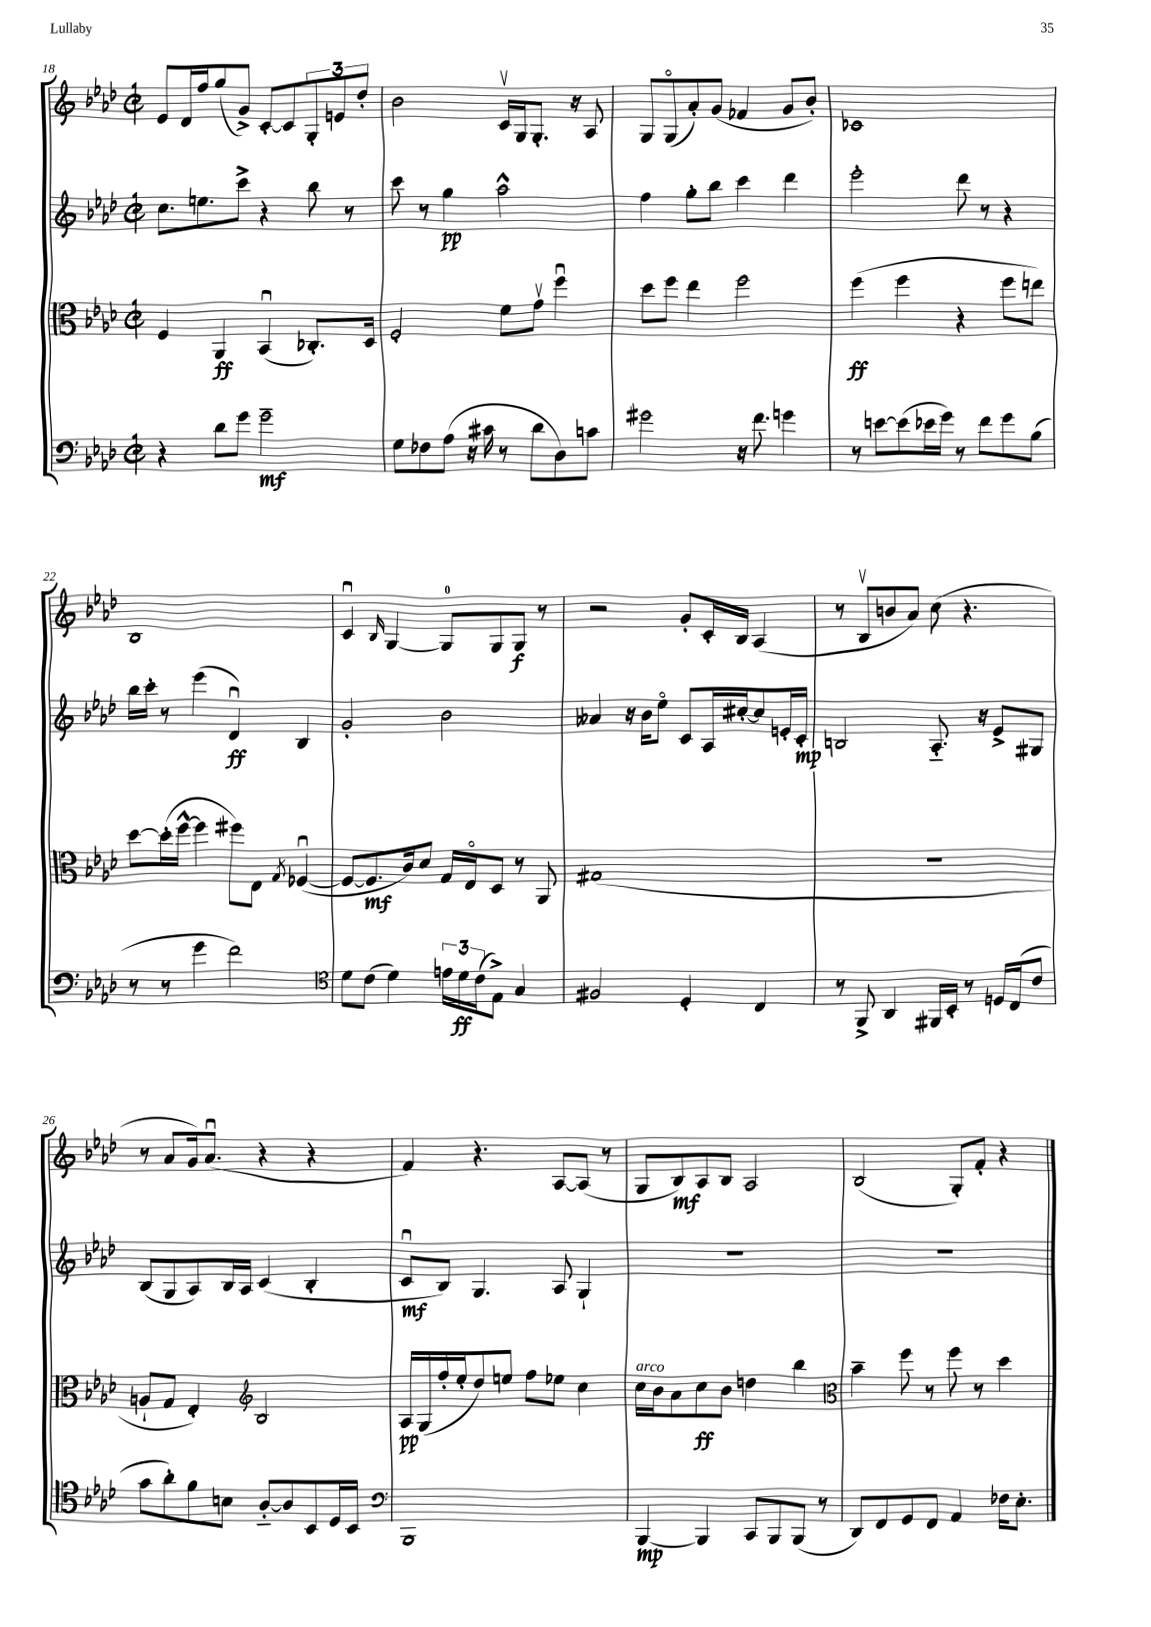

**kern	**kern	**kern	**kern
*staff4	*staff3	*staff2	*staff1
*clefF4	*clefC3	*clefG2	*clefG2
*k[b-e-a-d-]	*k[b-e-a-d-]	*k[b-e-a-d-]	*k[b-e-a-d-]
*M2/2	*M2/2	*M2/2	*M2/2
*met(c|)	*met(c|)	*met(c|)	*met(c|)
4r	4F	8.cc	8e-
.	.	.	16d-
.	.	8.ee	16ff
8d-	4AA-	.	(8gg
8g	.	8ccc^	8g^)
2g~	(4BB-u	4r	[8c'
.	.	.	8c]
.	8.C-')	8bb-	12G'
.	.	.	12e
.	.	8r	.
.	.	.	12dd-'
.	16D-	.	.
=	=	=	=
8G	2F'	8ccc	2b-
8F-	.	8r	.
(8A-	.	4gg	.
16r	.	.	.
16c#	.	.	.
8r	8f	2aa-^^	16cv
.	.	.	16G
8d-	8gv	.	8.G'
8D-)	4ffu	.	.
.	.	.	16r
8c	.	.	8A-
=	=	=	=
2g#	8dd-	4ff	8G
.	8ff	.	(8Go
.	4ee-	8gg'	8a-')
.	.	8bb-	(8g
16r	2ff	4ccc	4f-
8.f	.	.	.
4g	.	4ddd-	8g
.	.	.	8b-')
=	=	=	=
8r	(4ff	2eee-'	1c-
[8e	.	.	.
(8e]	4ff	.	.
16e-	.	.	.
16g)	.	.	.
8r	4r	8ddd-	.
8f	.	8r	.
8g	8ff	4r	.
(8B-	8ee)	.	.
=	=	=	=
8r	[8dd-	16bb-	1B-
.	.	16ccc'	.
8r	(16dd-']	8r	.
.	[16ff^^	.	.
4g	4ff]	(4eee-	.
2f)	8ff#)	4d-u)	.
.	8E-	.	.
.	8qG	.	.
.	([4F-u	4B-	.
=	=	=	=
*clefC4	*	*	*
8d-	8F-_	2g'	4cu
(8c	8.F-]	.	.
.	.	.	16qqB-
4d-)	.	.	[4G
.	16c)	.	.
.	8d-	.	.
24e	16G	2b-	8G]
24d-	.	.	.
.	16E-o	.	.
(24c	.	.	.
8E-^)	8D-	.	8G
4G	8r	.	8G
.	8AA-	.	8r
=	=	=	=
2F#	(1G#	4a--	2r
.	.	16r	.
.	.	16b-	.
.	.	8ee-o	.
4D-'	.	8c	8g'
.	.	16A-	16c'
.	.	[16cc#'	16B-
4C	.	8cc#]	(4A-
.	.	16e'	.
.	.	16c'	.
=	=	=	=
8r	1r	2B	8r
8FF^	.	.	8B-v
4AA-	.	.	8b
.	.	.	8a-)
16FF#	.	8.A-'~	(8cc
16BB-'	.	.	.
8r	.	.	4.r
.	.	16r	.
16D	.	8e-^	.
(16C	.	.	.
8c	.	8G#	.
=	=	=	=
8g	8A`	(8B-	8r
8a-')	8G	8G	8a-
8f	4E-')	8A-)	16g)
.	.	.	(8.a-u
8B	.	16B-	.
.	.	16A-	.
*	*clefG2	*	*
[8A-'~	2B-	(4c	4r
8A-]	.	.	.
8BB-	.	4B-'	4r
16D-	.	.	.
16BB-	.	.	.
=	=	=	=
*clefF4	*	*	*
1BBB-	16A-	8cu	4f)
.	(16G	.	.
.	16ff'	8B-)	.
.	16ee-'	.	.
.	8dd-)	4.G	4.r
.	8ee	.	.
.	8ff	.	.
.	8ee-	8A-	[8A-
.	4cc	4G`	(8A-]
.	.	.	8r
=	=	=	=
[4BBB-	16cc	1r	8G
.	16b-	.	.
.	8a-	.	8B-)
4BBB-]	8cc	.	8A-
.	8b-	.	8B-
8CC	4dd	.	2A-
8BBB-	.	.	.
(8BBB-	4bb-	.	.
8r	.	.	.
=	=	=	=
*	*clefC3	*	*
8DD-)	4b-~	1r	(2B-
8FF	.	.	.
8GG	8ff	.	.
8FF	8r	.	.
4AA-	8ff	.	8G')
.	8r	.	8f'
16F-	4dd-	.	4r
8.E-'	.	.	.
==	==	==	==
*-	*-	*-	*-
